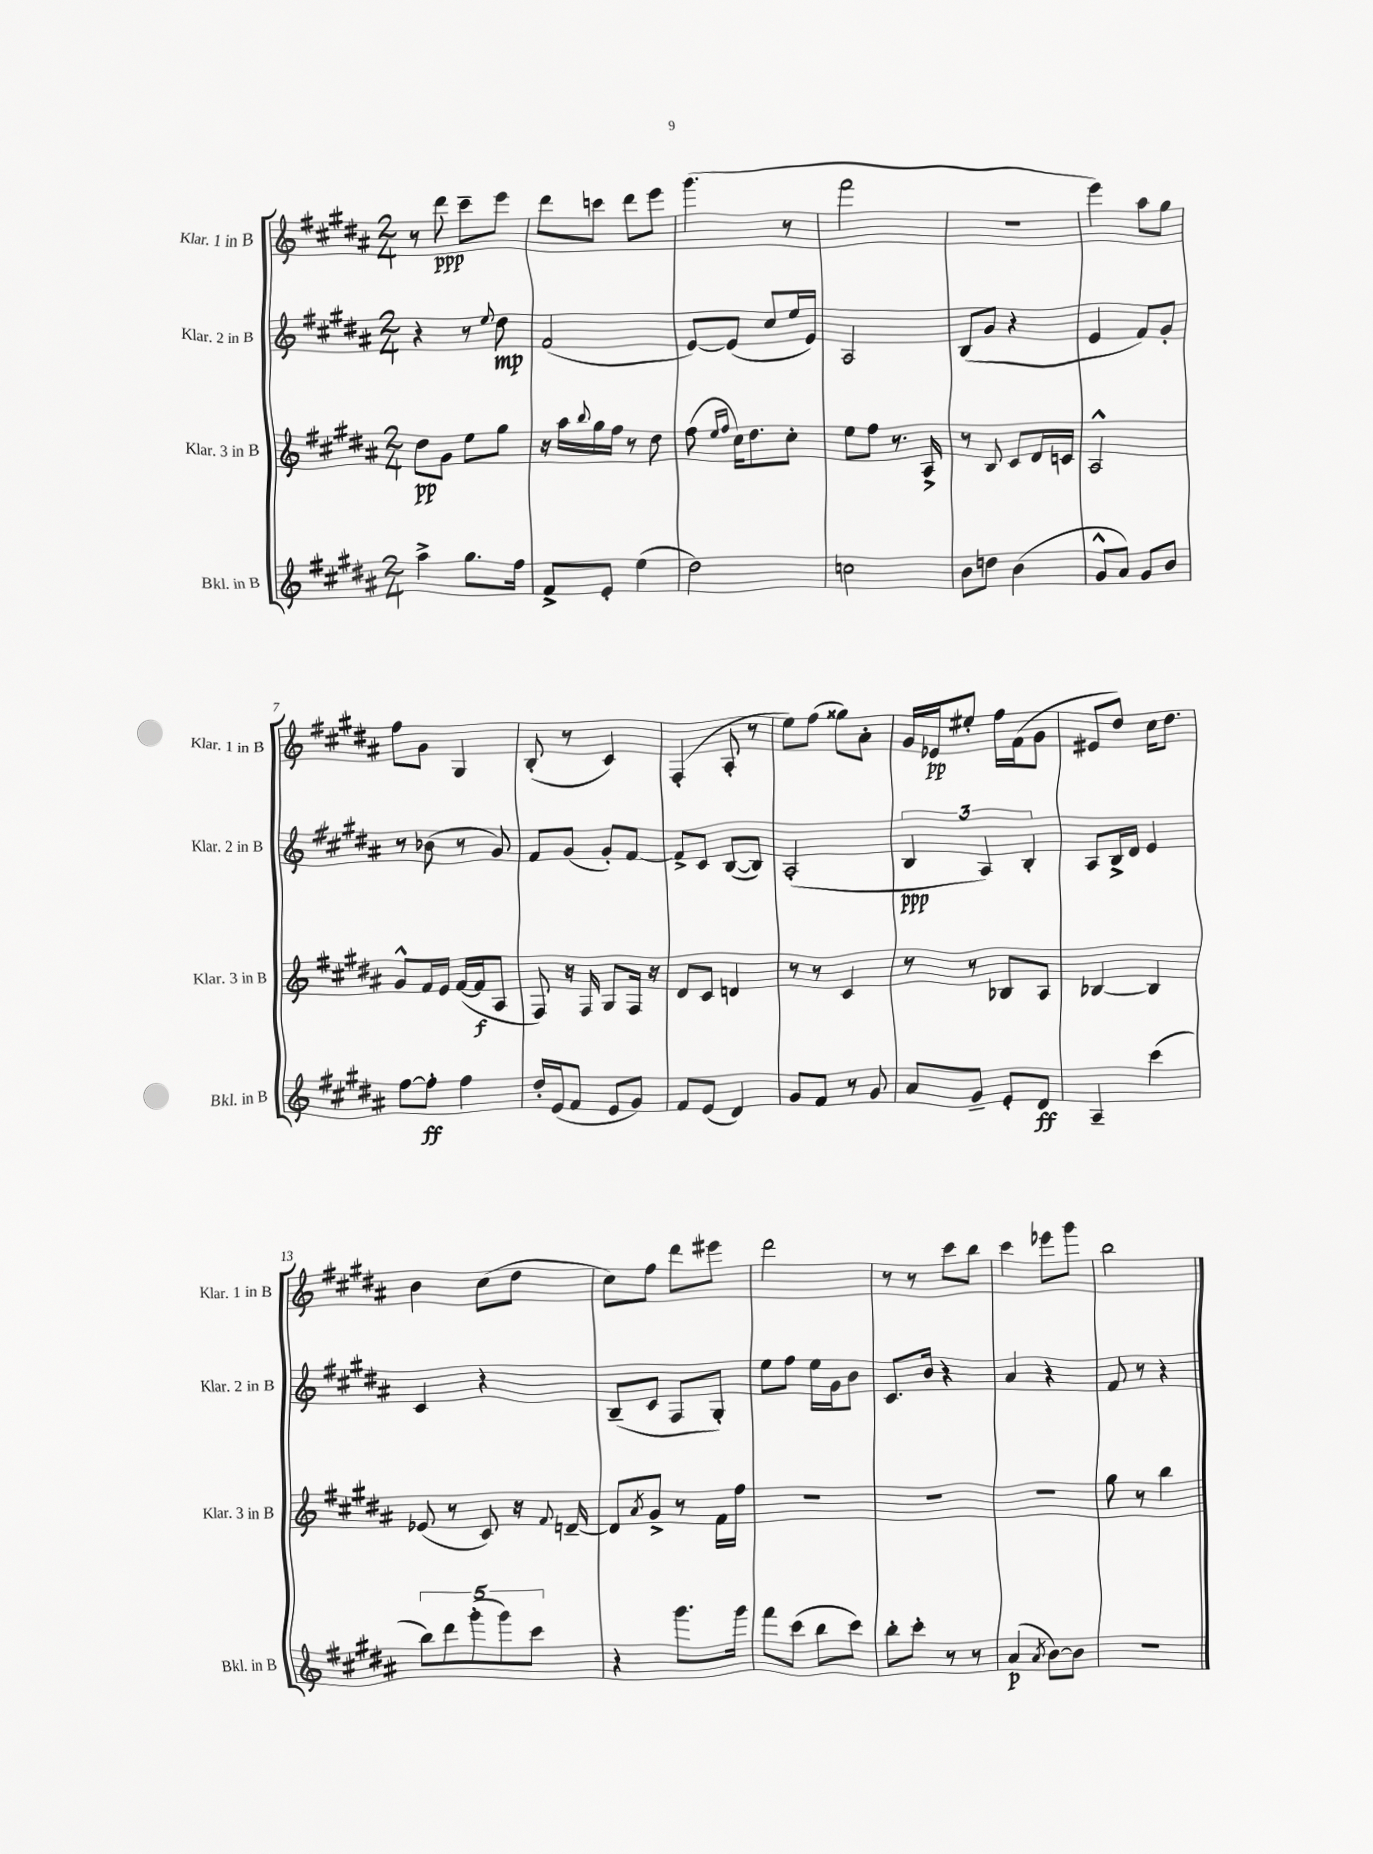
<<
\new StaffGroup <<
\new Staff = "s0" \with { instrumentName = "Klar. 1 in B" shortInstrumentName = "Klar. 1 in B" } {
    \clef treble \key b \major \numericTimeSignature \time 2/4
    r8 dis'''8\ppp cis'''8-- e'''8 |
    dis'''8 c'''8 dis'''8 e'''8 |
    gis'''4.( r8 |
    fis'''2 |
    R2 |
    e'''4) ais''8 gis''8 |
    fis''8 gis'8 gis4 |
    b8-.( r8 cis'4) |
    fis4-.( ais8-. r8 |
    e''8) fis''8( gisis''8) ais'8-. |
    gis'16 ees'16\pp eis''8-. fis''16 fis'16( gis'8 |
    eis'8 dis''8) cis''16 dis''8. |
    b'4 cis''8( dis''8 |
    cis''8) fis''8 dis'''8 eis'''8 |
    dis'''2 |
    r8 r8 cis'''8 b''8 |
    cis'''4 ees'''8 gis'''8 |
    b''2 \bar "|." |
}
\new Staff = "s1" \with { instrumentName = "Klar. 2 in B" shortInstrumentName = "Klar. 2 in B" } {
    \clef treble \key b \major \numericTimeSignature \time 2/4
    r4 r8 \appoggiatura { e''8 } dis''8\mp |
    fis'2( |
    e'8~) e'8( cis''8 e''16 e'16) |
    ais2 |
    b8( gis'8 r4 |
    e'4 fis'8) gis'8-. |
    r8 bes'8( r8 gis'8) |
    fis'8 gis'8( gis'8-.) fis'8~ |
    fis'8-> cis'8 b8~( b8) |
    ais2-.( |
    \tuplet 3/2 { b4\ppp ais4) b4-. } |
    ais8 b16-> dis'16 e'4 |
    cis'4 r4 |
    b8--( cis'8 fis8 gis8-.) |
    e''8 fis''8 e''16 gis'16 b'8 |
    cis'8. b'16 r4 |
    ais'4 r4 |
    fis'8 r8 r4 \bar "|." |
}
\new Staff = "s2" \with { instrumentName = "Klar. 3 in B" shortInstrumentName = "Klar. 3 in B" } {
    \clef treble \key b \major \numericTimeSignature \time 2/4
    dis''8\pp gis'8 e''8 gis''8 |
    r16 ais''16 \appoggiatura { b''8 } gis''16 fis''16 r8 dis''8 |
    fis''8( \grace { e''16 fis''16 } cis''16) dis''8. cis''8-. |
    e''8 fis''8 r8. ais16-> |
    r8 b8 cis'8 dis'16 c'16 |
    ais2-^ |
    gis'8-^ fis'16 e'16 fis'16~( fis'16\f ais8 |
    fis8) r16 fis16 gis8 fis16 r16 |
    dis'8 cis'8 d'4 |
    r8 r8 cis'4 |
    r8 r8 bes8 ais8 |
    bes4~ bes4 |
    ees'8( r8 cis'8) r16 \appoggiatura { fis'8 } d'16~-- |
    d'8 \acciaccatura { ais'8 } gis'8-> r8 fis'16 fis''16 |
    R2 |
    R2 |
    R2 |
    gis''8 r8 b''4 \bar "|." |
}
\new Staff = "s3" \with { instrumentName = "Bkl. in B" shortInstrumentName = "Bkl. in B" } {
    \clef treble \key b \major \numericTimeSignature \time 2/4
    ais''4-> gis''8. fis''16 |
    fis'8-> e'8-. e''4( |
    dis''2) |
    c''2 |
    b'8 d''8 b'4( |
    gis'8-^ ais'8) gis'8 b'8 |
    fis''8~ fis''8-.\ff fis''4 |
    dis''16-. e'16( fis'8 e'8 gis'8) |
    fis'8 e'8( dis'4) |
    gis'8 fis'8 r8 gis'8 |
    ais'8 gis'8-- e'8-. dis'8\ff |
    ais4-- cis'''4( |
    \tuplet 5/4 { b''8) dis'''8 gis'''8-.( gis'''8) cis'''8 } |
    r4 gis'''8. gis'''16 |
    fis'''8 cis'''8( b''8 cis'''8) |
    b''8-. cis'''8-. r8 r8 |
    ais'4\p( \acciaccatura { ais'8 } b'8~) b'8 |
    r2 \bar "|." |
}
>>
>>
